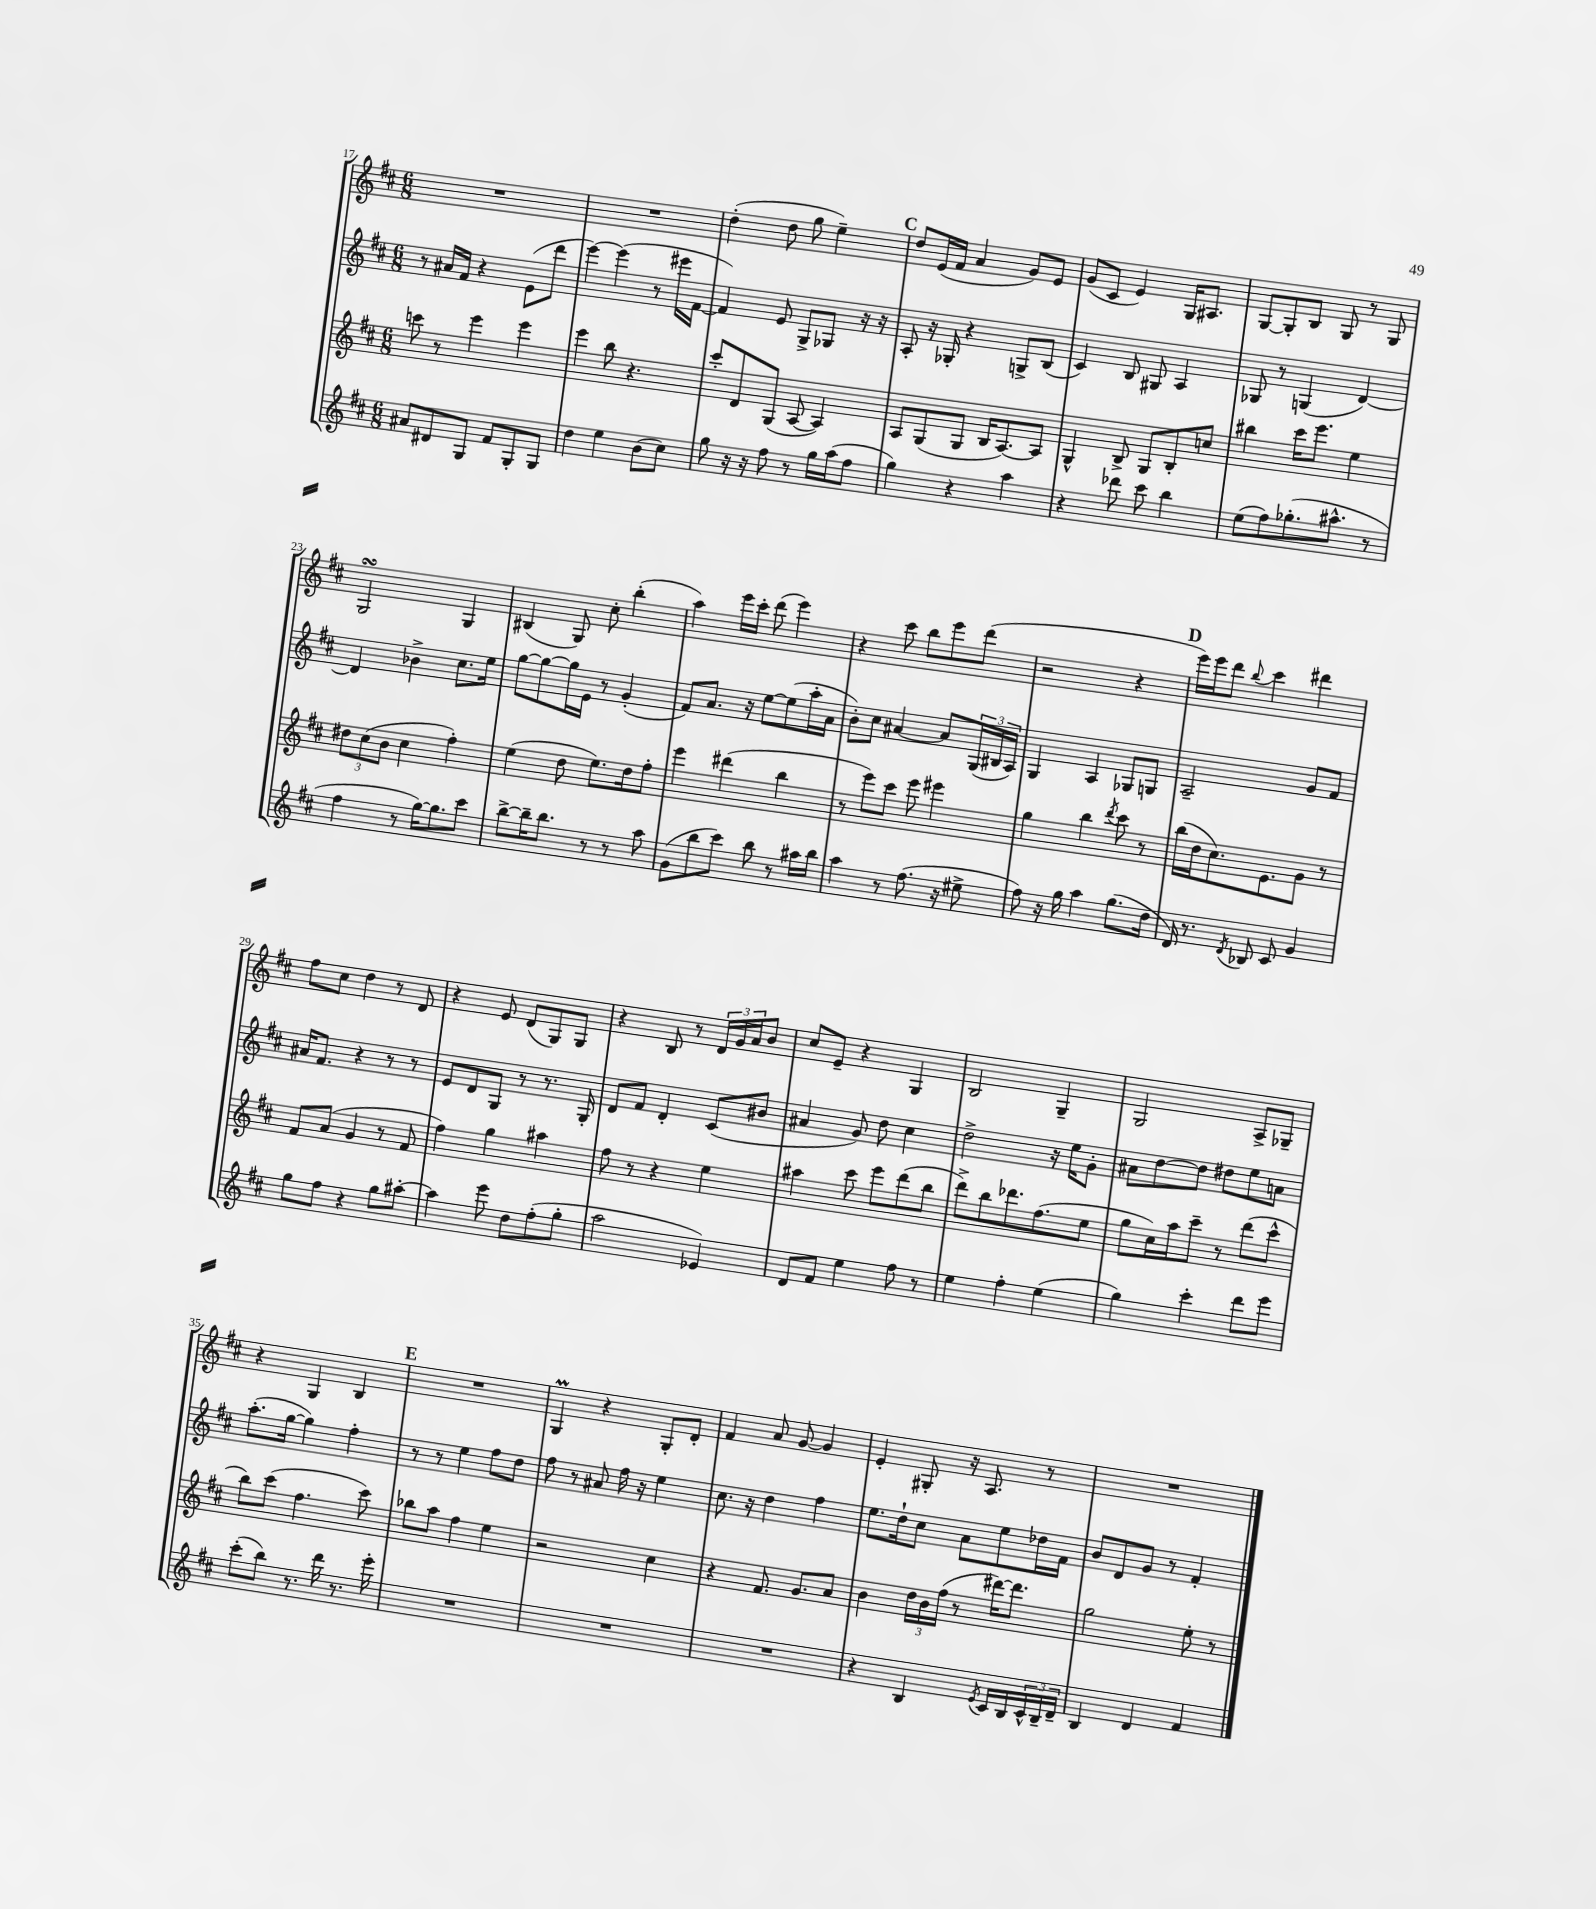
<<
\new StaffGroup <<
\new Staff = "s0" {
    \clef treble \key d \major \numericTimeSignature \time 6/8
    R2. |
    R2. |
    d''4-.( d''8 g''8 e''4--) |
    \mark \markup { \bold "C" } d''8 e'16( fis'16 a'4 g'8) e'8 |
    g'8( cis'8 e'4) g16 ais8. |
    g8~ g8-. b8 g8 r8 g8 |
    g2\turn g4 |
    bis4( g8) cis''8-. b''4-.( |
    a''4) e'''16 cis'''16-. d'''8( e'''4) |
    r4 cis'''8 b''8 e'''8 d'''8( |
    r2 r4 |
    \mark \markup { \bold "D" } e'''16) e'''16 d'''8 \appoggiatura { b''8 } cis'''4 dis'''4 |
    fis''8 cis''8 d''4 r8 d'8 |
    r4 e'8 d'8( g8) g8 |
    r4 b8 r8 \tuplet 3/2 { d'16 g'16 a'16 } b'8 |
    cis''8 e'8-- r4 g4 |
    b2 g4-- |
    g2 a8-> ges8-- |
    r4 g4 b4 |
    \mark \markup { \bold "E" } R2. |
    g4\prall r4 g8-. d'8-. |
    fis'4 a'8 g'8~ g'4 |
    e'4-. gis8-. r16 a8. r8 |
    R2. \bar "|." |
}
\new Staff = "s1" {
    \clef treble \key d \major \numericTimeSignature \time 6/8
    r8 ais'16 fis'16 r4 e'8( d'''8 |
    e'''4~) e'''4( r8 eis'''16 fis'16~ |
    fis'4) e'8 g8-> ges8 r16 r16 |
    \mark \markup { \bold "C" } a8-. r16 ges16-. r4 g8-> b8( |
    cis'4) b8 gis8 a4 |
    ges8 r8 g4( d'4~) |
    d'4 bes'4-> cis''8. e''16 |
    g''8~ g''8~ g''16 e'16 r8 g'4-.( |
    fis'8) a'8. r16 e''8~ e''8( a''16-. a'16 |
    b'8-.) cis''8 ais'4~ ais'8 \tuplet 3/2 { g16( bis16 a16) } |
    g4 a4 ges8 g8 |
    \mark \markup { \bold "D" } a2-- g'8 fis'8 |
    ais'16 fis'8. r4 r8 r8 |
    e'8 d'8 g8 r8 r8. g16-. |
    d'8 fis'8 d'4-. cis'8( bis'8 |
    ais'4 g'8) d''8 cis''4 |
    d''2-> r16 e''16 g'8-. |
    ais'8 d''8~ d''8 dis''8 e''8 a'8 |
    a''8.-.( g''16~ g''4) fis''4-. |
    \mark \markup { \bold "E" } r8 r8 e''4 fis''8 d''8 |
    fis''8 r8 ais'8 fis''16 r16 e''4 |
    cis''8. r16 d''4 fis''4 |
    e''8. d''16-! cis''8 a'8 e''8 des''16 fis'16 |
    b'8 d'8 g'8 r8 fis'4-. \bar "|." |
}
\new Staff = "s2" {
    \clef treble \key d \major \numericTimeSignature \time 6/8
    c'''8 r8 e'''4 e'''4 |
    e'''4 b''8 r4. |
    cis'''8-. d'8 g8( a8~ a4) |
    \mark \markup { \bold "C" } a8 g8( g8 b16 a8.~) a8 |
    g4-^ b8-> g8 b8-. c''8 |
    bis''4 cis'''16 e'''8. e''4 |
    \tuplet 3/2 { dis''8 cis''8( b'8 } cis''4 fis''4-.) |
    e''4( d''8 e''8.) d''16 fis''8-. |
    e'''4 dis'''4( b''4 |
    r8 e'''8) cis'''8 e'''8 eis'''4 |
    g''4 b''4 \acciaccatura { d'''8 } cis'''8 r8 |
    \mark \markup { \bold "D" } b''16( d''16 cis''8.) e'8. g'8 r8 |
    fis'8 a'8( g'4 r8 fis'8 |
    fis''4) g''4 ais''4 |
    fis''8 r8 r4 e''4 |
    ais''4 cis'''8 e'''8 d'''8( b''8 |
    d'''8->) b''8 des'''8. fis''8.( e''8 |
    g''8 cis''16) a''16 cis'''8-- r8 d'''8( cis'''8-^ |
    b''8) cis'''8( fis''4. cis'''8) |
    \mark \markup { \bold "E" } bes''8 a''8 fis''4 e''4 |
    r2 cis''4 |
    r4 fis'8. g'8. a'8 |
    b'4 \tuplet 3/2 { d''16 b'16 fis''16( } r8 dis'''16~) dis'''8. |
    g''2 e''8-. r8 \bar "|." |
}
\new Staff = "s3" {
    \clef treble \key d \major \numericTimeSignature \time 6/8
    ais'8 dis'8 g8 fis'8 g8-. g8 |
    d''4 e''4 b'8( cis''8) |
    g''8 r16 r16 fis''8 r8 g''16 a''16( fis''8 |
    \mark \markup { \bold "C" } g''4) r4 a''4 |
    r4 des'''8 cis'''8 b''4 |
    e''8( fis''8) ges''8.-.( ais''8.-^ r8 |
    fis''4 r8 g''16~) g''8. cis'''8 |
    b''8~-> b''16-- b''8. r8 r8 a''8 |
    g'8( b''8 cis'''8) b''8 r8 ais''16 b''16 |
    a''4 r8 fis''8.( r16 eis''8-> |
    fis''8) r16 g''16 a''4 g''8.( d''16 |
    \mark \markup { \bold "D" } d'16) r8. \acciaccatura { d'8 } bes8 cis'8 g'4 |
    g''8 fis''8 r4 g''8 ais''8~-. |
    ais''4 e'''8 d''8 fis''8-.( g''8-. |
    a''2 ees'4) |
    d'8 fis'8 e''4 fis''8 r8 |
    e''4 fis''4-. e''4( |
    g''4) cis'''4-. d'''8 e'''8 |
    cis'''8-.( b''8) r8. d'''16 r8. e'''16-. |
    \mark \markup { \bold "E" } R2. |
    R2. |
    R2. |
    r4 b4 \acciaccatura { e'8 } cis'16 b16 \tuplet 3/2 { cis'16-^ b16-- d'16-- } |
    b4 d'4 fis'4 \bar "|." |
}
>>
>>
\layout { \context { \Score currentBarNumber = #17 } }
